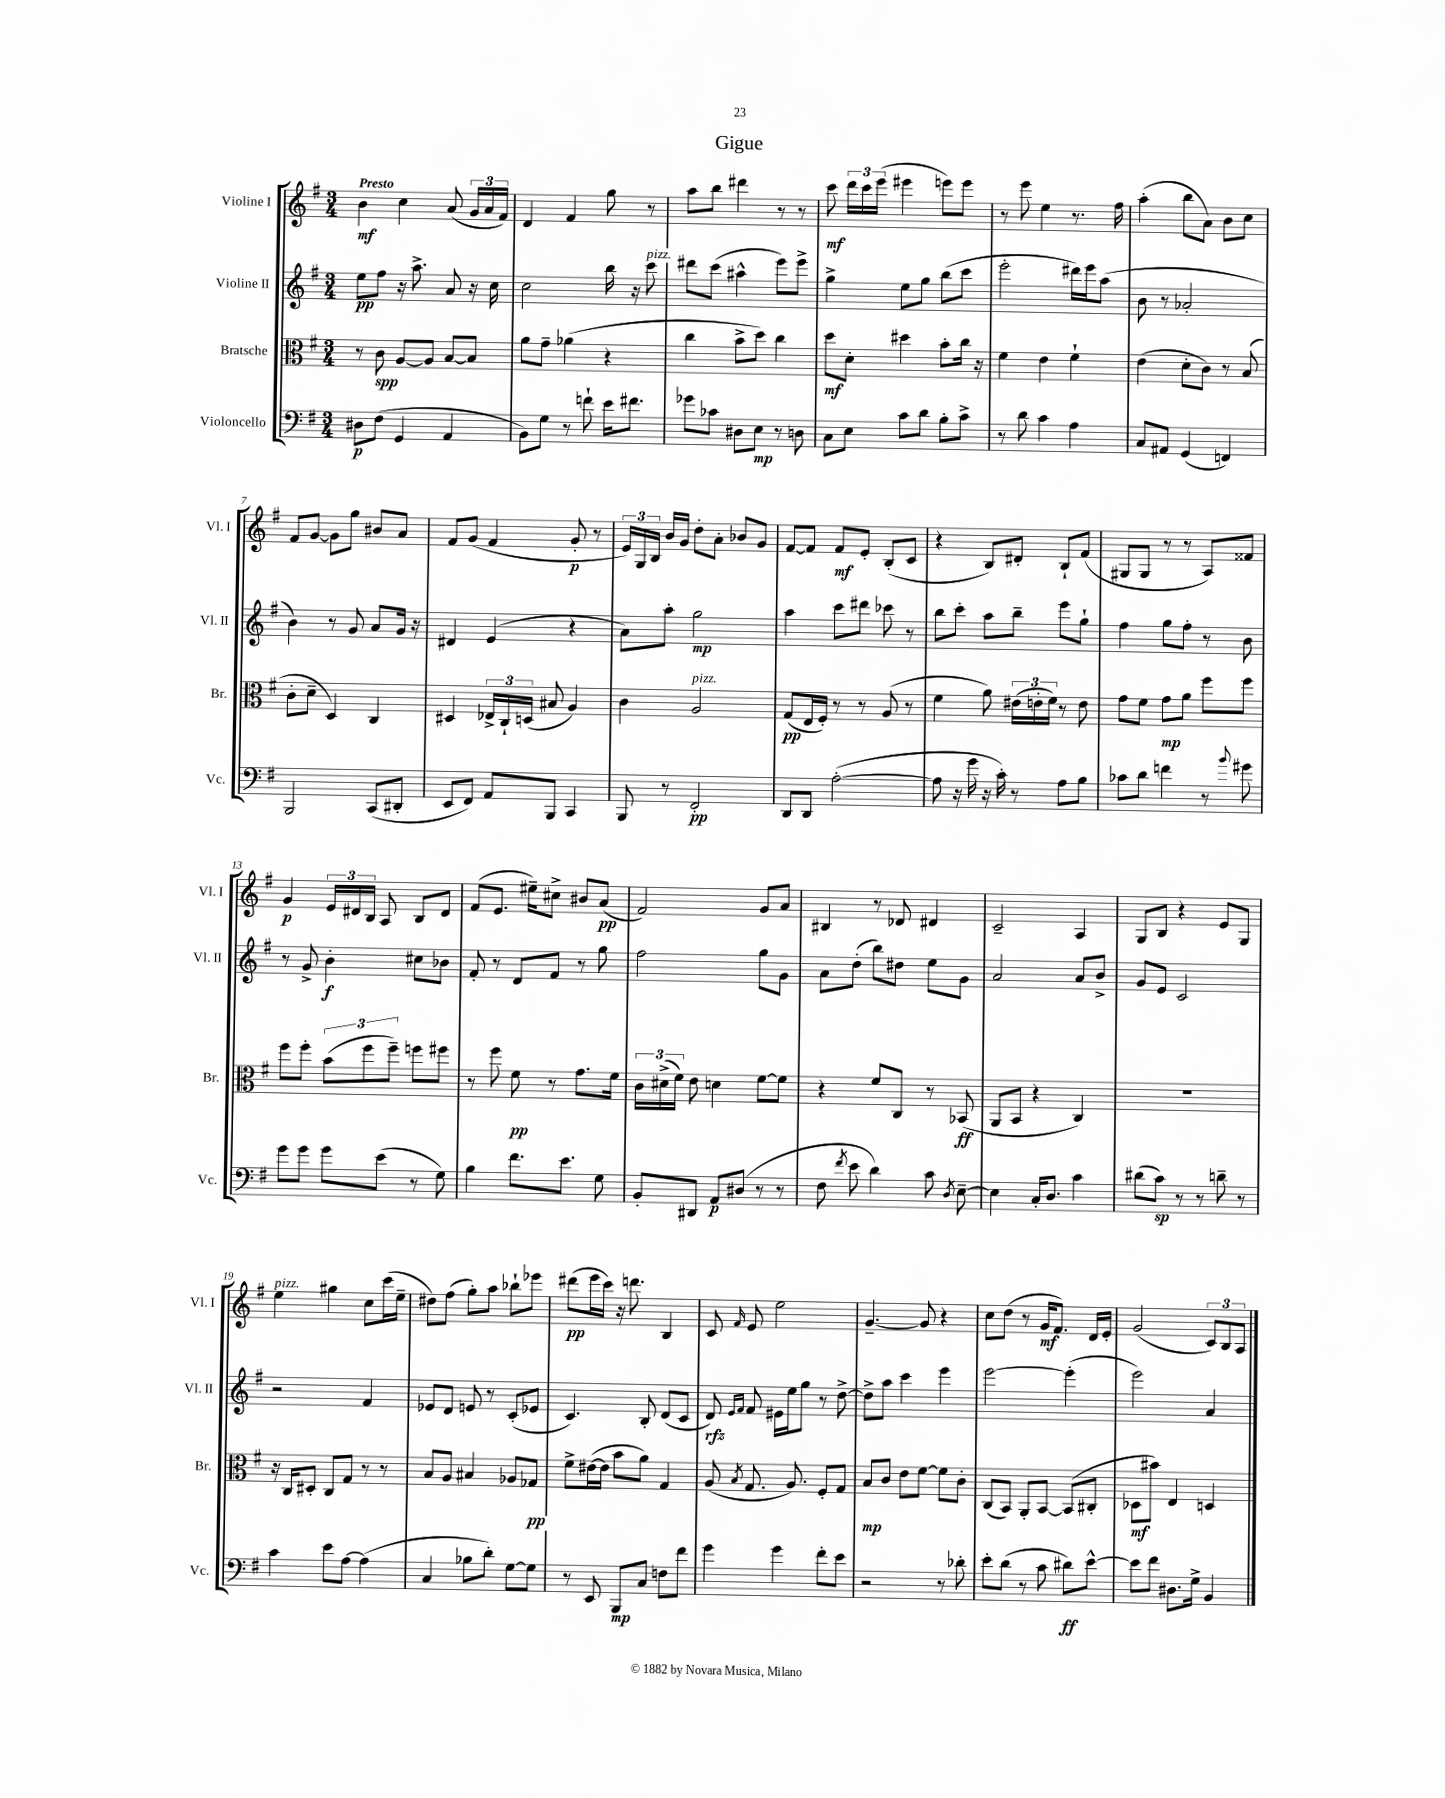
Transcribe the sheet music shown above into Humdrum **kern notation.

**kern	**kern	**kern	**kern
*staff4	*staff3	*staff2	*staff1
*clefF4	*clefC3	*clefG2	*clefG2
*k[f#]	*k[f#]	*k[f#]	*k[f#]
*M3/4	*M3/4	*M3/4	*M3/4
8D#	8r	8ee	4b
(8F#	8c	8ff#	.
4GG	[8A	16r	4cc
.	.	8.aa^	.
.	8A]	.	.
4AA	[8B	8a	(8a
.	8B]	16r	24g
.	.	.	24a
.	.	16cc	.
.	.	.	24f#)
=	=	=	=
8BB)	8a	2cc	4d
8G	8g~	.	.
8r	(4a-	.	4f#
8f`	.	.	.
16e	4r	16bb	8gg
8.f#	.	16r	.
.	.	8ccc	8r
=	=	=	=
8g-	4cc	8ddd#	8aa
8c-	.	(8ccc	8bb
8D#	8b^	4aa#^^	4ddd#
8E	8dd)	.	.
8r	4cc	8eee)	8r
8D	.	8eee^	8r
=	=	=	=
8C	8dd	4gg^	8ccc
8E	8d'	.	24ddd
.	.	.	24ccc
.	.	.	(24eee
8c	4dd#	8ee	4eee#
8d	.	8gg	.
8B'	8b'	(8bb	8eee)
8c^	16cc	8ccc	8eee
.	16r	.	.
=	=	=	=
8r	4f#	2eee'	8r
8d	.	.	8eee
4c	4e	.	4ee
4A	4f#`	16ddd#)	8.r
.	.	16eee	.
.	.	(8aa	.
.	.	.	16ff#
=	=	=	=
8C	(4e	8b	(4aa'
8AA#	.	8r	.
(4GG	8d'	2a-'	8bb
.	8c)	.	8a)
4FF)	8r	.	8b
.	(8B	.	8cc
=	=	=	=
2BBB	8c'	4b)	8f#
.	8d~	.	[8g
.	4D)	8r	8g]
.	.	8g	8gg
(8CC	4C	8a	8b#
8DD#'	.	16g	8a
.	.	16r	.
=	=	=	=
8EE	4D#	4d#	8f#
8FF#)	.	.	(8g
8AA	24E-^	(4e	4f#
.	24C`	.	.
.	(24D	.	.
8BBB	8B#	.	.
4CC	4A)	4r	8g'
.	.	.	8r
=	=	=	=
8BBB	4c	8a)	24e)
.	.	.	24G
.	.	.	24B
8r	.	8aa'	16b
.	.	.	16g
2FF#'	2A	2gg	8dd'
.	.	.	8a'
.	.	.	8b-
.	.	.	8g
=	=	=	=
8DD	(8G	4aa	[8f#
8DD	16E	.	8f#]
.	16F#')	.	.
([2A'	8r	8ccc	8f#
.	8r	8ddd#	8e'
.	(8A	8ccc-	(8B'
.	8r	8r	8c
=	=	=	=
8A]	4f#	8bb	4r
16r	.	8ccc'	.
16g	.	.	.
16r	8a)	8aa	8B)
16c')	.	.	.
8r	(24e#	8bb~	8d#'
.	24e'	.	.
.	24f#)	.	.
8A	8r	8eee	8B`
8B	8e	8gg`	(8f#
=	=	=	=
8c-	8g	4ff#	8G#
8d	8f#	.	8G#
4f	8g	8gg	8r
.	8a	8ff#'	8r
8r	8ff#	8r	8A)
8qqb	.	.	.
8g#	8ff#	8b	8f##
=	=	=	=
8g	8ff#	8r	4g
8g	8ff#'	8g^	.
8g	(12b	4b'	24e
.	.	.	24d#
.	12ff#	.	24B
(8e	.	.	8A
.	12ff#~)	.	.
8r	8ff	8cc#	8B
8G)	8ff#	8b-	8d#
=	=	=	=
4B	8r	8f#'	(8f#
.	8ff#	8r	8.e
8.f#	8f#	8d	.
.	.	.	16ee#~)
.	8r	8f#	8cc#^
8.e	.	.	.
.	8.g	8r	8b#
8G	.	8gg	(8a
.	16f#	.	.
=	=	=	=
8BB'	24c	2ff#	2f#)
.	(24d#^	.	.
.	24f#)	.	.
8DD#	8e	.	.
8AA	4d	.	.
(8D#	.	.	.
8r	[8f#	8gg	8g
8r	8f#]	8g	8a
=	=	=	=
8F#	4r	8a	4B#
8qf#	.	.	.
8e	.	(8dd'	.
4d)	8f#	8bb)	8r
.	8C	8dd#	8d-
8c	8r	8ee	4d#
8qD	.	.	.
[8E~	(8BB-	8g	.
=	=	=	=
4E]	8AA	2a	2c~
.	8BB	.	.
16C'	4r	.	.
8.D	.	.	.
4c	4C)	8a	4A
.	.	8b^	.
=	=	=	=
(8d#	2.r	8g	8G
8c)	.	8e	8B
8r	.	2c	4r
8r	.	.	.
8d~	.	.	8e
8r	.	.	8G
=	=	=	=
4c	16r	2r	4ee
.	16C	.	.
.	8D#'	.	.
8e	8C	.	4gg#
[8A	8G	.	.
(4A]	8r	4f#	8cc
.	8r	.	(16ccc
.	.	.	16ee~
=	=	=	=
4C	8B	8e-	8dd#)
.	8A	8d	(8ff#
8B-	4B#	8e	8gg')
8d')	.	8r	8aa
[8G	8A-	(8c'	8bb-`
8G]	8G-	8e-	8eee-
=	=	=	=
8r	8f#^	4.c)	(8ddd#
8EE	([16e#	.	16eee
.	16e#]	.	16ccc)
8BBB	8b	.	16r
.	.	.	8.ddd
8C	8a)	8B'	.
8F	4G	(8d	4B
8f#	.	8c	.
=	=	=	=
4g	(8A	8d)	8c
.	.	16qqe	.
.	8qB	16qqf#	16qqf#
.	8.G	8f#	8e
4g	.	16e#	2ee
.	8.A)	16ee	.
.	.	8gg	.
8f#'	8F#'	8r	.
8e	8G	[8dd^	.
=	=	=	=
2r	8B	8dd^]	[4.g~
.	8c	8aa	.
.	8e	4ccc	.
.	[8f#	.	8g]
8r	8f#]	4eee	4r
8d-'	8c'	.	.
=	=	=	=
8e'	(8C	[2eee	8cc
(8d	8BB)	.	(8dd
8r	8AA'	.	8r
8c	[8BB	.	16g
.	.	.	8.f#)
8d#)	(8BB]	(4eee']	.
[8e^^	8C#'	.	16d
.	.	.	16e'
=	=	=	=
8e]	8D-	2eee)	(2g
8f#	8b#)	.	.
8.D#	4E	.	.
16G^	.	.	.
4BB	4D	4a	12c)
.	.	.	12B
.	.	.	12A
==	==	==	==
*-	*-	*-	*-
